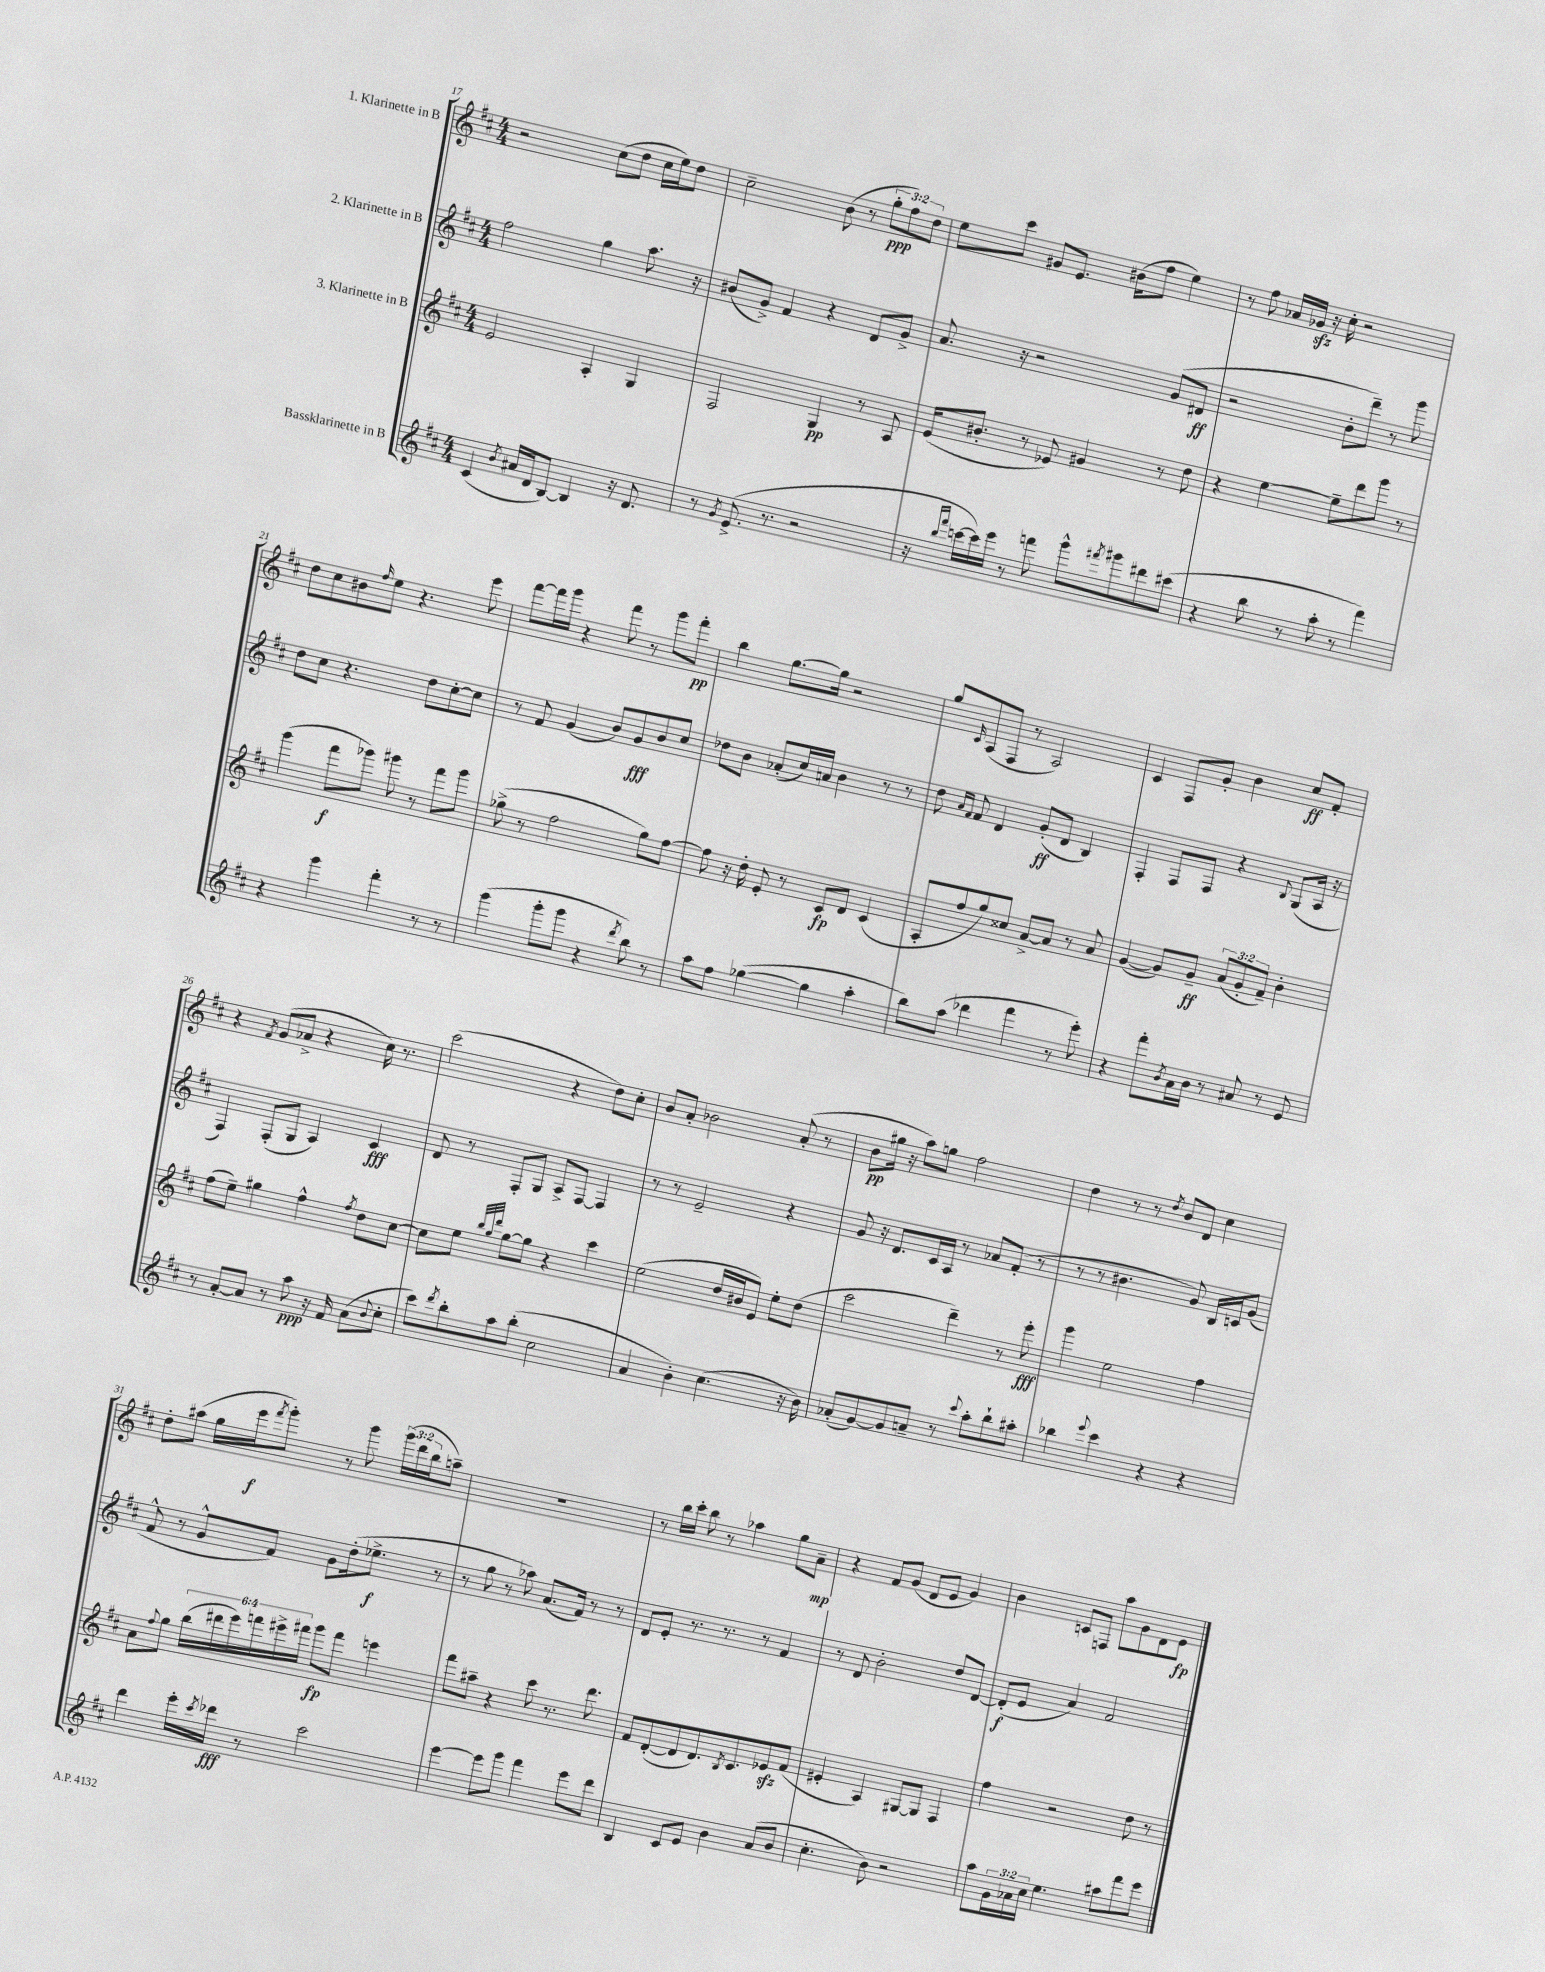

**kern	**kern	**kern	**kern
*staff4	*staff3	*staff2	*staff1
*clefG2	*clefG2	*clefG2	*clefG2
*k[f#c#]	*k[f#c#]	*k[f#c#]	*k[f#c#]
*M4/4	*M4/4	*M4/4	*M4/4
(4c#/	2e/	2ff#\	2r
8qb/	.	.	.
16a#/LL	.	.	.
16d/J	.	.	.
[8B/J)	.	.	.
4B/]	4A'/	4gg\	(8cc#\L
.	.	.	8dd\J
16r	4G/	8.aa\	16cc#\LL
8.d/	.	.	16ee\J)
.	.	.	8dd\J
.	.	16r	.
=	=	=	=
8r	2F#/	(8b#/L	2cc#~\
8qg/	.	.	.
(8.e^/	.	8g^/J)	.
.	.	4f#/	.
8.r	.	.	.
2r	4G/	4r	(8b\
.	.	.	8r
.	8r	8d/L	12gg'\L
.	.	.	12ff#\)
.	8A/	8g^/J	.
.	.	.	12dd\J
=	=	=	=
16r	(16e/LK	8.a/	8ee\L
16qqbb/LL	.	.	.
16qqfff#/JJ	.	.	.
[16ccc\LL	8.b#'/J	.	.
16ccc\])	.	.	8ccc#\J
16eee\JJ	.	16r	.
8r	8r	2r	8g#/L
8fff\	8e-/)	.	8.e/J
8ggg^^\L	4g#/	.	.
.	.	.	(16b#\LK
8qfff#/	.	.	.
8ggg#\	.	.	8ff#\J
8ddd#\	8r	(8g/L	4ee\)
(8ccc#\J	8dd\	8d#/J	.
=	=	=	=
4r	4r	2r	8r
.	.	.	8ff#\
8bb\	[4ee\	.	16a-/LL
.	.	.	16g-/JJ
8r	.	.	16r
.	.	.	16cc#'\
8aa'\	8ee~\]L	8b'\L	2r
8r	8ddd\	8ddd~\J)	.
4fff#\)	8ggg\J	8r	.
.	8r	8ggg\	.
=	=	=	=
4r	(4ggg\	8dd\L	8dd\L
.	.	8cc#\J	8cc#\
4ggg\	8fff#\L	4.r	8b#\
.	.	.	16qqff#/
.	8ggg-\J)	.	8ee\J
4fff#'\	8ggg#\	.	4.r
.	8r	8dd\L	.
8r	8fff#\L	[8cc#'\	.
8r	8ggg#\J	8cc#\]J	8eee\
=	=	=	=
(4ggg\	(8gg-^\	8r	[8fff#\L
.	8r	8f#/	16fff#\]L
.	.	.	16ggg\JJ
8ggg'\L	2ff#\	(4g/	4r
8ggg\J	.	.	.
4r	.	8b/L)	8fff#\
.	.	8g/	8r
8qddd/	.	.	.
8bb\)	8gg-\L)	8b/	8ggg\L
8r	[8ff#\J	8cc#/J	8fff#'\J
=	=	=	=
8aa\L	8ff#\]	8dd-\L	4bb\
8ff#\J	16r	8b\J	.
.	16dd'\	.	.
([4gg-\	8e'/	(8a-'/L	[8.gg\L
.	8r	16cc#/L)	.
.	.	16a/JJ	16gg\]Jk
4gg-\]	8c#/L	4b\	2r
.	8d/J	.	.
4aa'\	(4c#/	8r	.
.	.	8r	.
=	=	=	=
8bb\L)	8A'/L	8dd\	8gg/L
.	.	16qqa/LL	.
.	.	16qqf#/JJ	16qqc#/
(8aa\J	8ff#/	8f#/	(8A/
4ddd-\	8gg/)	4d/	8F#/J
.	8cc##/J	.	8r
4fff#\	[8a^/L	(8g'/L	2A/)
.	8a/]J	8d/J	.
8r	8r	4B/)	.
8eee'\)	8a/	.	.
=	=	=	=
4r	([4g/	4F#'/	4c#/
8fff#'\L	8g/]L)	8F#/L	8F#/L
8qb/	.	.	.
16a\L	8g~/J	8F#/J	8g'/J
16b\JJ	.	.	.
8r	(12a/L	4r	4b\
.	12g'/	.	.
8a#/	.	.	.
.	12f#~/J)	.	.
.	.	8qqB/	.
8r	4b'\	(8G/L	8cc#/L
8e/	.	16A/Jk	8f#'/J
.	.	16r	.
=	=	=	=
8r	(8ff#\L	4F#/)	4r
[8a'/L	8ee~\J)	.	.
.	.	.	8qf#/
8a/]J	4gg#\	(8F#'/L	(8g/L
8r	.	8G/J	8a-^/J
8aa\	4ff#^^\	4A/)	4r
16r	.	.	.
16f#/	.	.	.
.	8qff#/	.	.
(8a\L	8dd\L	4c#/	16cc#\)
.	.	.	8.r
8qqb/	.	.	.
8cc#'\J	[8cc#\J	.	.
=	=	=	=
8ccc#\L)	8cc#\]L	8d/	(2ccc#\
8qddd/	.	.	.
8bb'\	8ee\J	8r	.
.	32qqbb/LLL	.	.
.	32qqgg/	.	.
.	32qqddd/JJJ	.	.
8aa\	[8gg\L	8F#'/L	.
(8bb'\J	8gg\]J	8G/J	.
2cc#\	4r	8A^/L	4r
.	.	[8F#/J	.
.	4ccc#\	4F#/]	8dd\L)
.	.	.	8cc#'\J
=	=	=	=
4a/	(2ee\	8r	8b/L
.	.	8r	8a'/J
4b'\)	.	2e~/	2b-\
(4.cc#\	16dd/LL	.	.
.	16b#/J	.	.
.	8e/J)	.	.
.	8ee'\L	4r	(8a'/
16r	(8dd\J	.	8r
16b\)	.	.	.
=	=	=	=
(8a-'/L	2ccc#\	8g/	8b\L
[8g/)	.	16r	16gg#\Jk
.	.	8.d/L	16r
8g/]	.	.	8aa\L)
8a~/J	.	16c#/L	8gg\J
.	.	16A/JJ	.
8r	4ddd~\)	8r	2ff#\
8qqccc#/	.	.	.
8aa'\L	.	8a-/L	.
8bb`\	8r	(8f#'/J	.
8aa#'\J	8eee'\	8r	.
=	=	=	=
4bb-\	4ggg\	8r	4dd\
.	.	8r	.
8qqeee/	.	.	.
4ccc#\	2ee\	4.b#\	8r
.	.	.	8r
.	.	.	8qdd/
4r	.	.	8b/L
.	.	8g/)	8d/J
4r	4ff#\	16B/LL	4cc#\
.	.	16c/J	.
.	.	(8g/J	.
=	=	=	=
4ddd\	8a\L	8f#^^/	8dd'\L
.	8qqff#/	.	.
.	8gg\J	8r	(8aa#\J
16eee'\LL	(24bb\LL	8g^^/L	16gg\LL
.	24ddd#\	.	.
8qccc#/	.	.	.
16ddd-\JJ	.	.	16eee\J
.	24eee\)	.	.
.	.	.	8qfff#/
8r	24fff\	8f#/J)	8ggg'\J)
.	24eee#^\	.	.
.	24fff#\JJ	.	.
2ccc#\	8ggg\L	8g\L	8r
.	8fff#\J	(16dd'\k	8ggg\
.	.	8.ee-^\J	.
.	4eee\	.	(24ggg\LL
.	.	.	24ddd\
.	.	.	24bb\J
.	.	8r	8aa~\J)
=	=	=	=
[4eee\	8fff#\L	8r	1r
.	8aa#~\J	8gg\	.
8eee\]L	4r	8r	.
8ggg\J	.	8aa-\)	.
4fff#\	8ccc#\	(8.a/L	.
.	8.r	.	.
.	.	16f#/Jk)	.
8eee\L	.	8r	.
.	8.ddd\	.	.
8ddd\J	.	8r	.
=	=	=	=
4B/	8f#/L	8d/L	8r
.	([8d'/	8e'/J	16bb\LL
.	.	.	16ccc#'\JJ
8c#/L	8d/]	8.r	8bb\
8e/J	8.d/)	.	8r
.	.	8.r	.
4b\	.	.	4aa-\
.	8qB/	.	.
.	8.c#/	.	.
.	.	8r	.
(8a/L	8e-/	4f#/	8gg\L
8b/J	(8f#/J	.	8a~\J
=	=	=	=
4.cc#'\	4e#'/	8r	4r
.	.	8d/	.
.	4A/)	2b'\	8f#/L
8b\)	.	.	(8g/J
2r	[8G#/L	.	8d/L
.	8G#/]J	.	8e/J
.	4F#/	8dd/L	4g/)
.	.	[8d/J	.
=	=	=	=
8aa\L	4ff#\	(8d'/]L	4b\
24g\L	.	8e/J	.
24a-\	.	.	.
24cc#\JJ	.	.	.
4.ee\	2r	4a/)	8c/L
.	.	.	8F/J
.	.	2f#/	8aa\L
8aa#\L	.	.	8g\
8fff#\	8dd\	.	8d\
8eee\J	8r	.	8e\J
==	==	==	==
*-	*-	*-	*-
